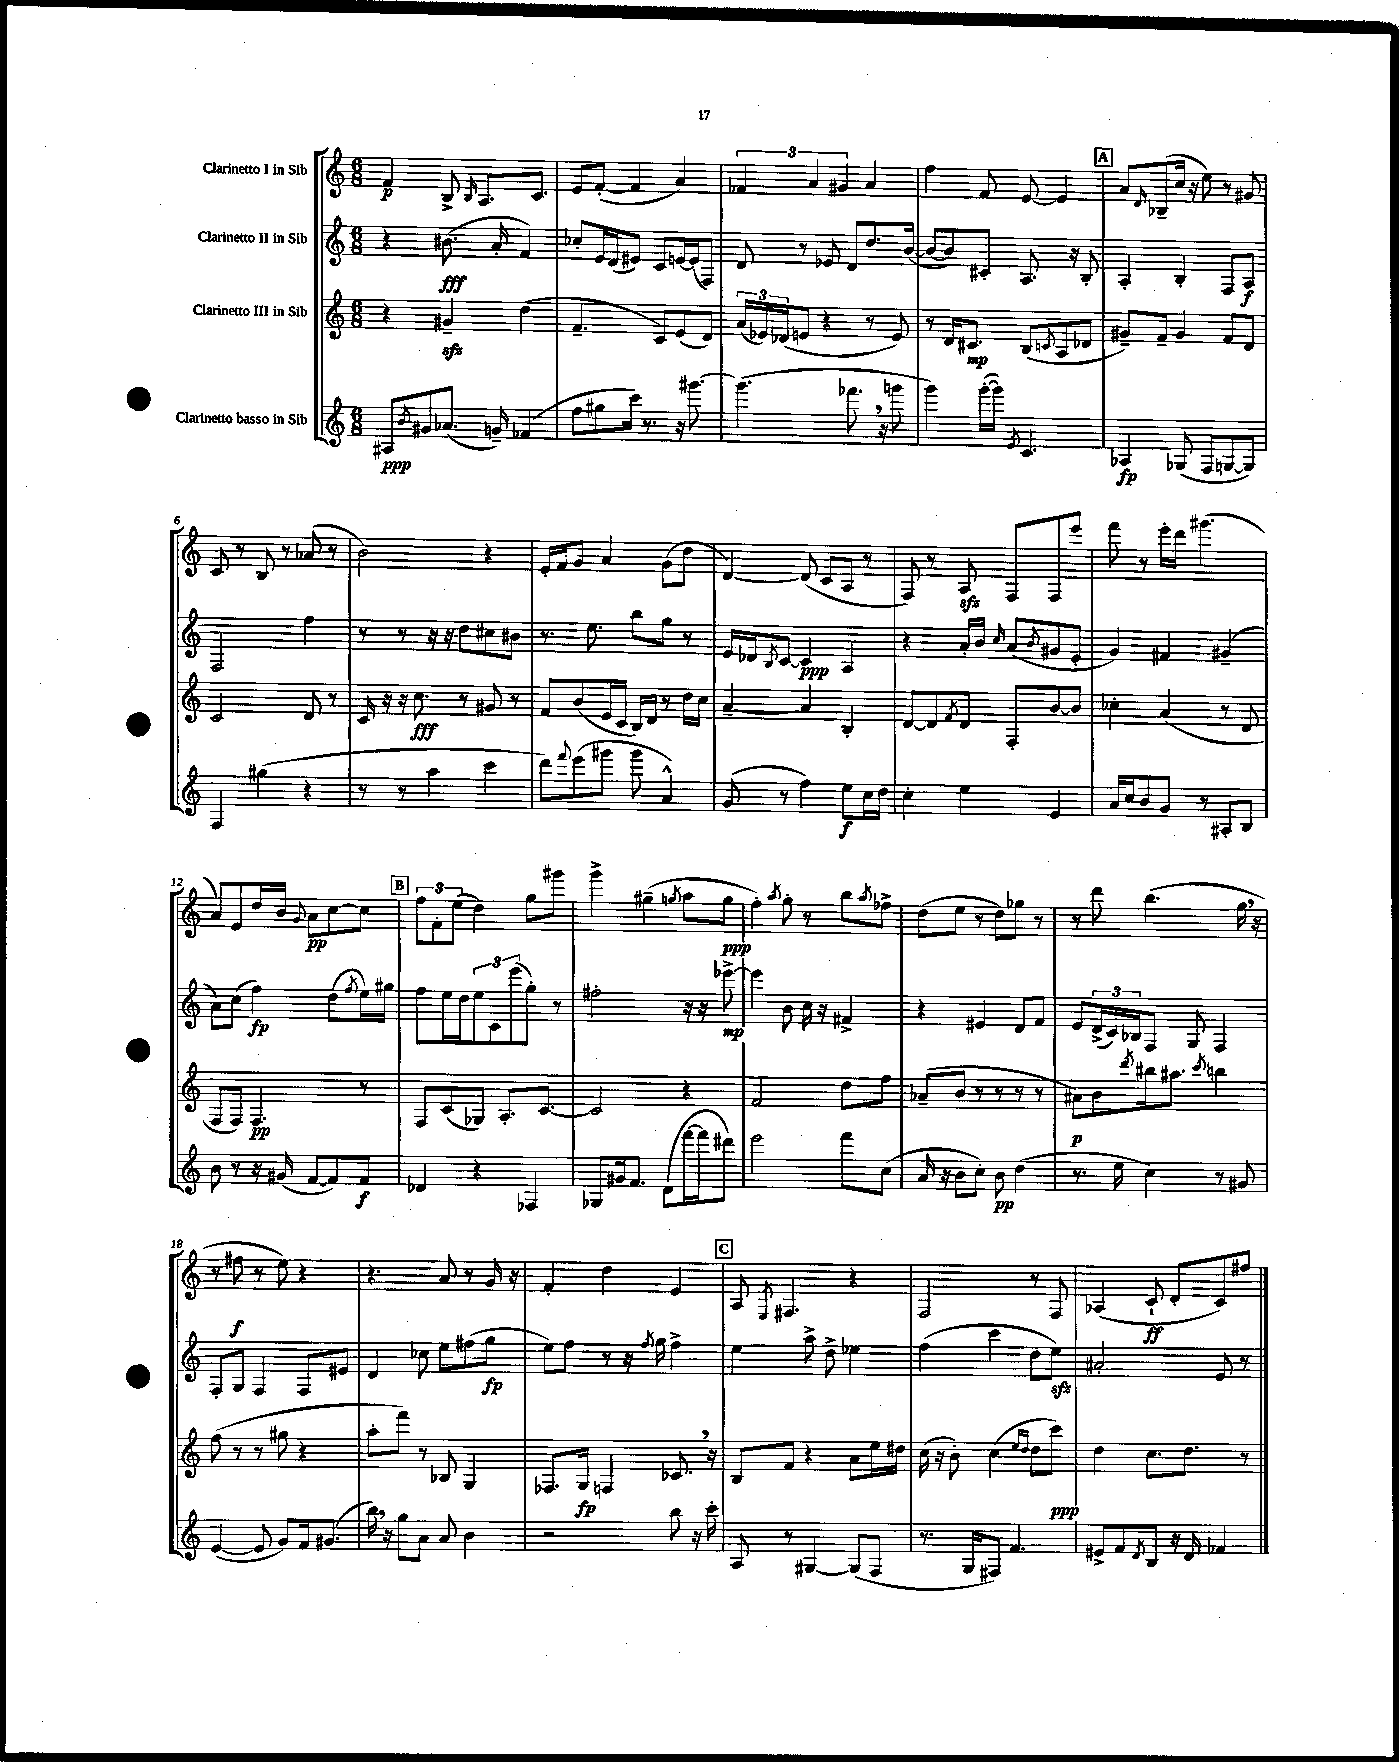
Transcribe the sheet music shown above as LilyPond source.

<<
\new StaffGroup <<
\new Staff = "s0" \with { instrumentName = "Clarinetto I in Sib" } {
    \clef treble \key c \major \numericTimeSignature \time 6/8
    f'4\p b8-> \grace { b16 } a8. c'8. |
    e'8 f'8~-.( f'4 a'4) |
    \tuplet 3/2 { fes'4 a'4 gis'4 } a'4 |
    f''4 f'8 e'8~ e'4 |
    \mark \markup { \box "A" } a'8 \grace { d'16 } bes8--( c''16 r16 e''8) r8 gis'8 |
    c'8 r8 b8 r8 aes'8( r8 |
    b'2) r4 |
    e'16-. f'16 g'8 a'4 g'8( d''8 |
    d'4~) d'8( c'8 a8 r8 |
    f8) r8 a8\sfz f8 f8 e'''8 |
    f'''8 r8 e'''16-. d'''16 gis'''4.( |
    a'8) e'8 d''16 b'16 \appoggiatura { g'8 } a'8\pp c''8~ c''8 |
    \mark \markup { \box "B" } \tuplet 3/2 { f''8 f'8-. e''8( } d''4) g''8 gis'''8 |
    g'''4-> gis''4--( \acciaccatura { g''8 } a''8 g''8\ppp |
    f''4-.) \acciaccatura { a''8 } g''8-. r8 b''8 \acciaccatura { a''8 } fes''8-> |
    d''8( e''8 r8 d''8) ges''8 r8 |
    r8 d'''8 b''4.( g''16 \breathe r16 |
    r8 fis''8\f r8 e''8) r4 |
    r4. a'8 r8 g'16 r16 |
    f'4-. d''4 e'4 |
    \mark \markup { \box "C" } a8 \acciaccatura { e8 } fis4. r4 |
    f2 r8 f8 |
    aes4( c'8-!\ff d'8-. c'8) fis''8 \bar "|." |
}
\new Staff = "s1" \with { instrumentName = "Clarinetto II in Sib" } {
    \clef treble \key c \major \numericTimeSignature \time 6/8
    r4 bis'8.\fff( a'16-. f'4) |
    ces''8-. e'16 d'16( eis'8) c'8 e'16~ e'16( f8) |
    d'8 r8 ees'8 d'8 d''8. b'16~( |
    b'8~ b'8) cis'8-. a8. r16 b8-. |
    \mark \markup { \box "A" } a4-. b4-. f8 a8\f |
    f2 f''4 |
    r8 r8 r16 r16 d''8 cis''8 bis'8 |
    r8. e''8. b''8 g''8 r8 |
    e'16 des'16 \acciaccatura { b8 } c'8~ c'4\ppp a4 |
    r4 a'16-. b'16 \grace { c''16 } a'8( \acciaccatura { b'8 } gis'8 e'8-. |
    g'4) fis'4 gis'4--( |
    a'8) c''8( f''4\fp) d''8( \acciaccatura { f''8 } e''16) gis''16 |
    \mark \markup { \box "B" } f''8 e''16 d''16 \tuplet 3/2 { e''8 c'8 e'''8( } g''8-.) r8 |
    fis''2-. r16 r16 ees'''8~->\mp |
    ees'''4 b'8 c''16 r16 fis'4-> |
    r4 eis'4 d'8 f'8 |
    e'8 \tuplet 3/2 { d'16->( c'16) bes16 } f8 g8 f4 |
    f8-. g8 f4 f8 eis'8 |
    d'4 ces''8 e''8 fis''8( g''8\fp |
    e''8) f''8 r8 r16 \acciaccatura { f''8 } g''16 f''4-> |
    \mark \markup { \box "C" } e''4 a''8-> d''8-> ees''4 |
    f''4( c'''4 d''8 e''8\sfz) |
    ais'2-. e'8 r8 \bar "|." |
}
\new Staff = "s2" \with { instrumentName = "Clarinetto III in Sib" } {
    \clef treble \key c \major \numericTimeSignature \time 6/8
    r4 gis'4--\sfz d''4( |
    f'4.-- c'8) e'8( d'8) |
    \tuplet 3/2 { a'16( ees'16) des'16( } e'8 r4 r8 e'8) |
    r8 d'16 cis'8.\mp b8( \acciaccatura { c'8 } a8 des'8 |
    \mark \markup { \box "A" } gis'8--) f'8-- gis'4 f'8 d'8 |
    c'2 d'8 r8 |
    c'16 r16 r16 c''8.\fff r8 gis'8 r8 |
    f'8 b'8( e'16 c'16 b16) d'16 r8 d''16 c''16 |
    a'4~-- a'4 b4-. |
    d'8~ d'8 \acciaccatura { f'8 } d'8 f8-. b'8~ b'8 |
    ces''4-. a'4( r8 d'8 |
    f8 f8) f4.\pp r8 |
    \mark \markup { \box "B" } f8 c'8( ges8) a8.-. c'8.~ |
    c'2 r4 |
    f'2 d''8 f''8 |
    aes'8--( b'8 r8 r8 r8 r8 |
    ais'8\p) b'8 \acciaccatura { d'''8 } bis''16 ais''8. \acciaccatura { c'''8 } b''4 |
    f''8( r8 r8 gis''8 r4 |
    a''8-. f'''8) r8 bes8 g4 |
    fes8. g16\fp f4 ces'8. \breathe r16 |
    \mark \markup { \box "C" } b8 f'8 r4 a'8 e''16 dis''16 |
    c''16( r16 b'8-.) c''4( \grace { e''16 d''16 } d''8 c'''8\ppp) |
    d''4 c''8. d''8. r8 \bar "|." |
}
\new Staff = "s3" \with { instrumentName = "Clarinetto basso in Sib" } {
    \clef treble \key c \major \numericTimeSignature \time 6/8
    ais8\ppp \acciaccatura { b'8 } gis'8 aes'8.( g'16--) fes'4( |
    f''8 gis''8 c'''16) r8. r16 gis'''8.~ |
    gis'''4.( fes'''8. \breathe r16 g'''8 |
    g'''4) g'''16~-.( g'''16) \acciaccatura { e'8 } c'4. |
    \mark \markup { \box "A" } aes4\fp ges8( f8 g8~ g8) |
    f4 gis''4( r4 |
    r8 r8 a''4 c'''4 |
    d'''8) \appoggiatura { f'''8 } e'''8( gis'''8 gis'''8 a'4-^) |
    g'8( r8 f''4) e''8\f c''16 d''16 |
    c''4-. e''4 e'4 |
    a'16 c''16 b'8 g'8 r8 ais8-. b8 |
    b'8 r8 r16 gis'16( f'8~ f'8) f'8\f |
    \mark \markup { \box "B" } des'4 r4 fes4 |
    ges8 gis'16 f'8. d'8( f'''16~ f'''16 dis'''8) |
    e'''2 f'''8 c''8( |
    a'16 r16 b'8 c''8-.) b'8\pp d''4( |
    r8. e''16 c''4) r8 gis'8 |
    e'4~( e'8 g'8) f'16 gis'8.( |
    b''16) \breathe r16 g''8 a'8 a'8 b'4 |
    r2 b''8 r16 c'''16-. |
    \mark \markup { \box "C" } a8 r8 gis4~ gis8( f8 |
    r8. g16 fis8) f'4. |
    eis'8-> f'8 \acciaccatura { d'8 } b8 r16 d'16 fes'4 \bar "|." |
}
>>
>>
